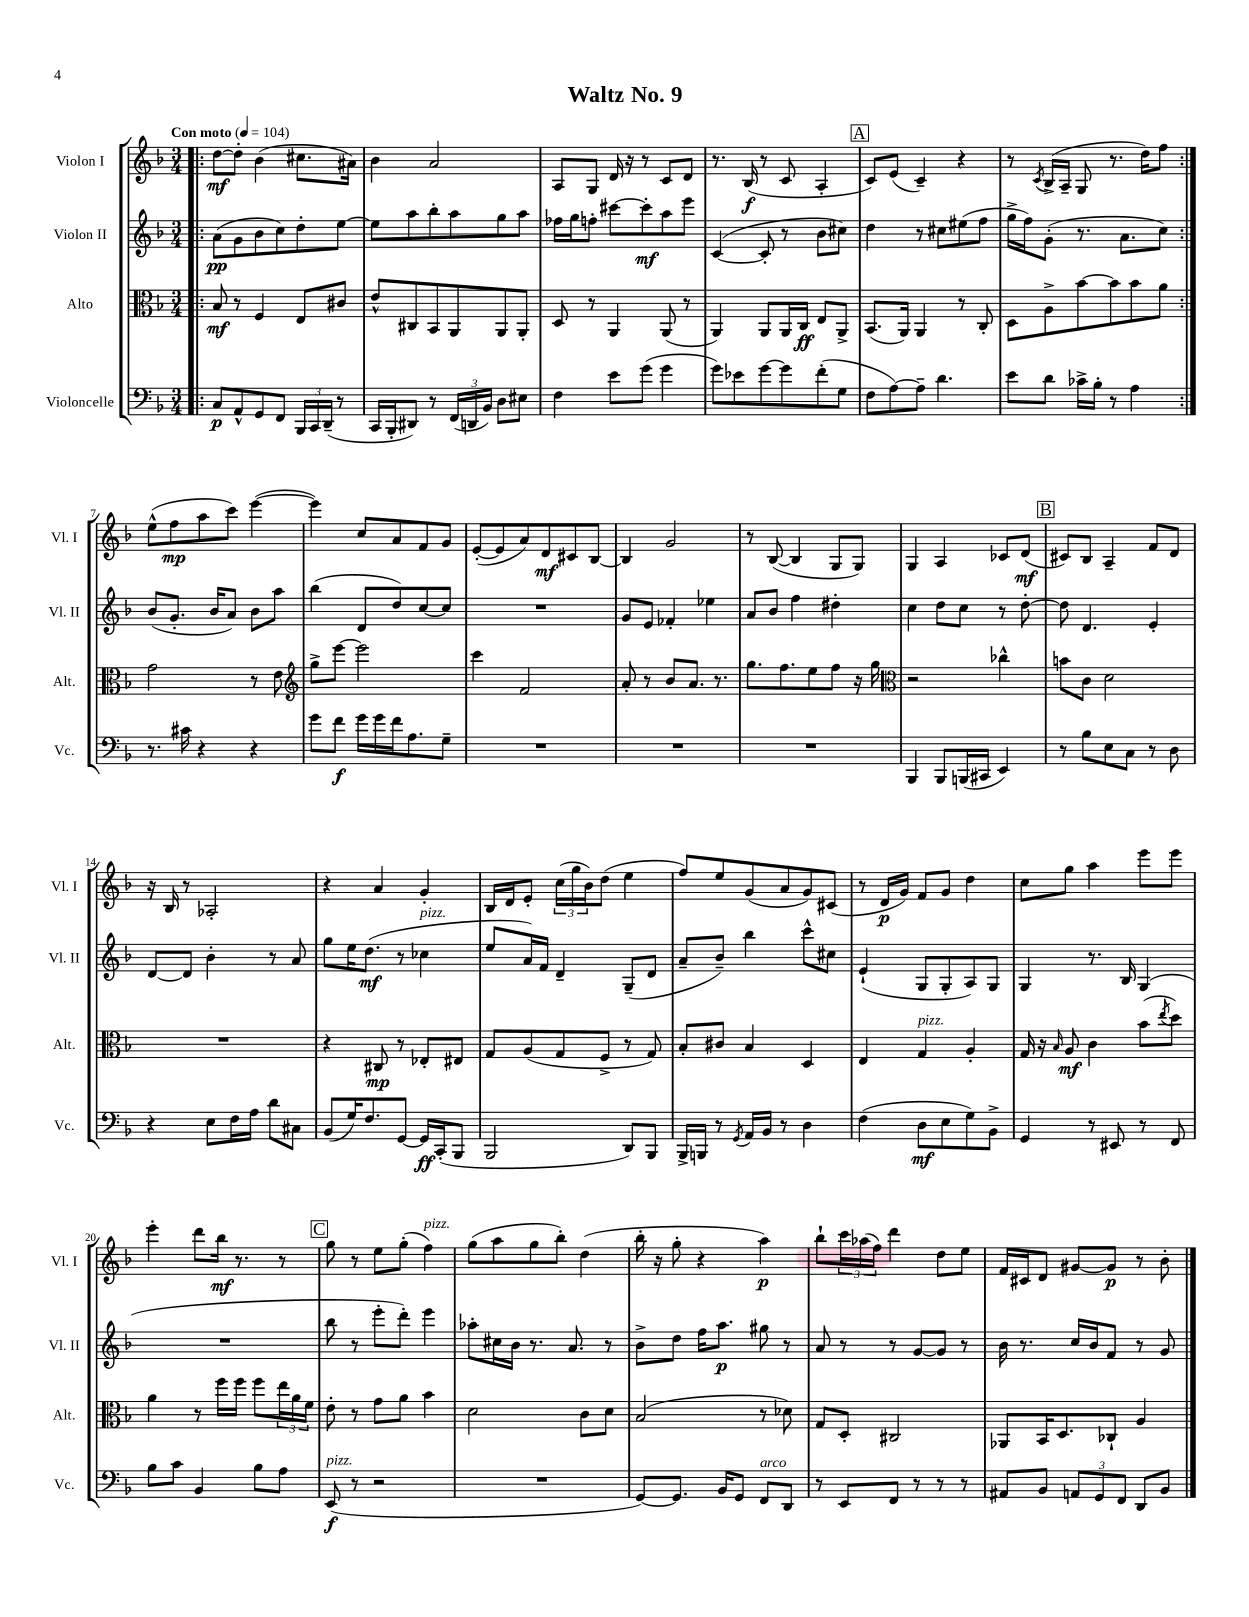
\header { title = "Waltz No. 9" }
<<
\new StaffGroup <<
\new Staff = "s0" \with { instrumentName = "Violon I" shortInstrumentName = "Vl. I" } {
    \clef treble \key f \major \numericTimeSignature \time 3/4 \tempo "Con moto" 4 = 104
    \repeat volta 2 { \bar ".|:" d''8~\mf d''8-. bes'4( cis''8. ais'16) |
    bes'4 a'2 |
    a8 g8 d'16 r16 r8 c'8 d'8 |
    r8. bes16\f( r8 c'8 a4-. |
    \mark \markup { \box "A" } c'8) e'8( c'4--) r4 |
    r8 \acciaccatura { c'8 } bes16->( a16-- g8 r8. d''16) f''8 | }
    e''8-^( f''8\mp a''8 c'''8) e'''4~( |
    e'''4) c''8 a'8 f'8 g'8 |
    e'8~-.( e'8 a'8) d'8\mf cis'8 bes8~ |
    bes4 g'2 |
    r8 bes8~( bes4 g8 g8) |
    g4 a4 ces'8 d'8\mf( |
    \mark \markup { \box "B" } cis'8) bes8 a4-- f'8 d'8 |
    r16 bes16 r8 aes2-. |
    r4 a'4 g'4-. |
    bes16 d'16 e'8-. \tuplet 3/2 { c''16( g''16 bes'16) } d''8( e''4 |
    f''8) e''8 g'8( a'8 g'8) cis'8( |
    r8 d'16\p g'16) f'8 g'8 d''4 |
    c''8 g''8 a''4 e'''8 e'''8 |
    e'''4-. d'''8 bes''16\mf r8. r8 |
    \mark \markup { \box "C" } g''8 r8 e''8 g''8-.( f''4^\markup { \italic "pizz." }) |
    g''8( a''8 g''8 bes''8-.) d''4( |
    bes''16-. r16 g''8-. r4 a''4\p) |
    bes''8-! \tuplet 3/2 { c'''16 aes''16( f''16) } d'''4 d''8 e''8 |
    f'16 cis'16 d'8 gis'8~ gis'8\p r8 bes'8-. \bar "|." |
}
\new Staff = "s1" \with { instrumentName = "Violon II" shortInstrumentName = "Vl. II" } {
    \clef treble \key f \major \numericTimeSignature \time 3/4
    \repeat volta 2 { \bar ".|:" a'8\pp( g'8 bes'8 c''8) d''8-. e''8~ |
    e''8 a''8 bes''8-. a''8 g''8 a''8 |
    fes''16 g''16 f''8-. cis'''8~ cis'''8-.\mf a''8 e'''8 |
    c'4~( c'8-. r8 bes'8 cis''8) |
    \mark \markup { \box "A" } d''4 r8 cis''8 eis''8( f''8 |
    g''16-> f''16) g'8-.( r8. a'8. c''8) | }
    bes'8( g'8.-. bes'16 a'8) bes'8 a''8 |
    bes''4( d'8 d''8) c''8~ c''8 |
    R2. |
    g'8 e'8 fes'4-. ees''4 |
    a'8 bes'8 f''4 dis''4-. |
    c''4 d''8 c''8 r8 d''8~-. |
    \mark \markup { \box "B" } d''8 d'4. e'4-. |
    d'8~ d'8 bes'4-. r8 a'8 |
    g''8 e''16 d''8.\mf( r8 ces''4^\markup { \italic "pizz." } |
    e''8 a'16) f'16 d'4-- g8--( d'8 |
    a'8-- bes'8--) bes''4 c'''8-^ cis''8 |
    e'4-!( g8 g8-. a8) g8 |
    g4 r8. bes16 g4( |
    R2. |
    \mark \markup { \box "C" } bes''8 r8 e'''8-. d'''8-.) e'''4 |
    aes''8-. cis''16 bes'16 r8. a'8. r8 |
    bes'8-> d''8 f''16 a''8.\p gis''8 r8 |
    a'8 r8 r8 g'8~ g'8 r8 |
    bes'16 r8. c''16 bes'16 f'8 r8 g'8 \bar "|." |
}
\new Staff = "s2" \with { instrumentName = "Alto" shortInstrumentName = "Alt." } {
    \clef alto \key f \major \numericTimeSignature \time 3/4
    \repeat volta 2 { \bar ".|:" bes8\mf r8 f4 e8 cis'8 |
    e'8-^ cis8 bes,8 a,8 a,8 a,8-. |
    d8 r8 a,4 a,8( r8 |
    a,4) a,8 a,16 c16\ff e8 a,8-> |
    \mark \markup { \box "A" } bes,8.( a,16) a,4 r8 c8-. |
    d8 a8-> bes'8~ bes'8 bes'8 a'8 | }
    g'2 r8 e'8 |
    \clef treble g''8-> e'''8~ e'''2 |
    c'''4 f'2 |
    a'8-. r8 bes'8 a'8. r8. |
    g''8. f''8. e''8 f''8 r16 g''16 |
    \clef alto r2 ces''4-^ |
    \mark \markup { \box "B" } b'8 c'8 d'2 |
    R2. |
    r4 cis8\mp r8 ees8-. eis8 |
    g8 a8( g8 f8-> r8 g8) |
    bes8-. cis'8 bes4 d4 |
    e4 g4^\markup { \italic "pizz." } a4-. |
    g16 r16 \grace { bes16 } a8\mf c'4 bes'8( \acciaccatura { e''8 } d''8) |
    a'4 r8 f''16 f''16 f''8 \tuplet 3/2 { e''16 a'16 f'16 } |
    \mark \markup { \box "C" } e'8-. r8 g'8 a'8 bes'4 |
    d'2 c'8 d'8 |
    bes2( r8 des'8) |
    g8 d8-. cis2 |
    aes,8 bes,16 d8. ces8-! a4 \bar "|." |
}
\new Staff = "s3" \with { instrumentName = "Violoncelle" shortInstrumentName = "Vc." } {
    \clef bass \key f \major \numericTimeSignature \time 3/4
    \repeat volta 2 { \bar ".|:" c8\p a,8-^ g,8 f,8 \tuplet 3/2 { bes,,16 c,16 d,16--( } r8 |
    c,16 bes,,16-. dis,8) r8 \tuplet 3/2 { f,16( d,16 bes,16) } d8 eis8 |
    f4 e'8 g'8( g'4 |
    g'8) ees'8 g'8~ g'8 f'8-.( g8 |
    \mark \markup { \box "A" } f8 a8~) a8-- d'4. |
    e'8 d'8 ces'16-> bes16-. r8 a4 | }
    r8. cis'16 r4 r4 |
    g'8 f'8\f g'16 g'16 f'16 a8. g8-- |
    R2. |
    R2. |
    R2. |
    bes,,4 bes,,8 b,,16( cis,16 e,4) |
    \mark \markup { \box "B" } r8 bes8 e8 c8 r8 d8 |
    r4 e8 f16 a16 d'8 cis8 |
    bes,8( g16) f8. g,8~ g,16\ff c,16-.( bes,,8 |
    bes,,2 d,8) bes,,8 |
    bes,,16-> b,,16 r8 \acciaccatura { g,8 } a,16 bes,16 r8 d4 |
    f4( d8\mf e8 g8) bes,8-> |
    g,4 r8 eis,8 r8 f,8 |
    bes8 c'8 bes,4 bes8 a8 |
    \mark \markup { \box "C" } e,8\f^\markup { \italic "pizz." }( r8 r2 |
    R2. |
    g,8~) g,8. bes,16 g,8 f,8^\markup { \italic "arco" } d,8 |
    r8 e,8 f,8 r8 r8 r8 |
    ais,8 bes,8 \tuplet 3/2 { a,8 g,8 f,8 } d,8 bes,8 \bar "|." |
}
>>
>>
